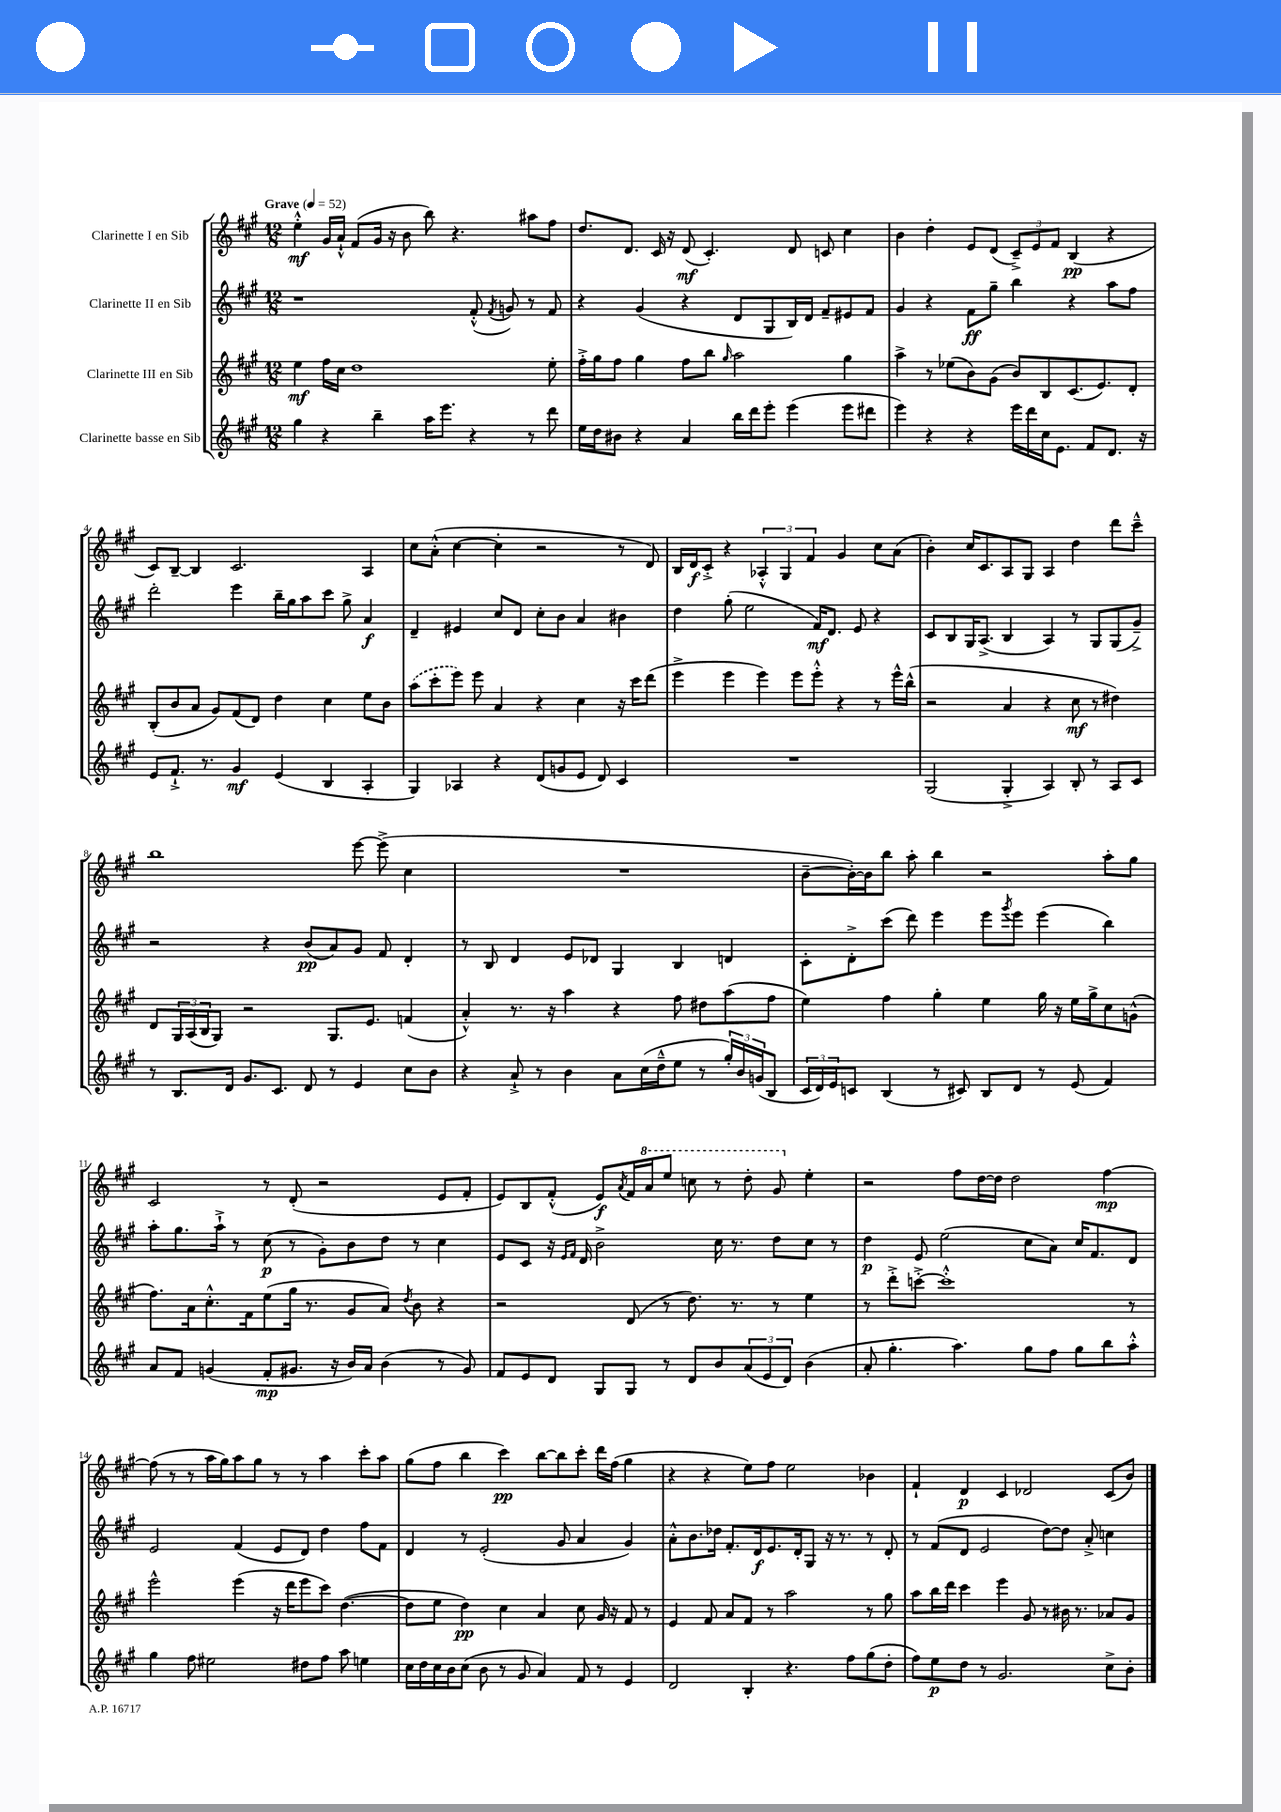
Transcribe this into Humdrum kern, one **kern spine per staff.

**kern	**kern	**kern	**kern
*staff4	*staff3	*staff2	*staff1
*clefG2	*clefG2	*clefG2	*clefG2
*k[f#c#g#]	*k[f#c#g#]	*k[f#c#g#]	*k[f#c#g#]
*M12/8	*M12/8	*M12/8	*M12/8
*MM52	*MM52	*MM52	*MM52
4gg#	4ee	1r	4ee'^^
4r	16ff#	.	16g#
.	16cc#	.	16a`^^
.	1dd	.	(8f#
4bb~	.	.	16g#
.	.	.	16r
.	.	.	8b
16aa	.	.	8bb)
8.eee	.	.	.
.	.	.	4.r
4r	.	(8f#'^^	.
.	.	8qf#	.
.	.	8g)	.
8r	.	8r	8aa#
8ddd	8ee'	8f#	8ff#
=	=	=	=
16ee	16ff#'^	4r	8.dd
16dd	16gg#	.	.
8b#	8ff#	.	.
.	.	.	8.d
4r	4gg#	(4g#	.
.	.	.	16c#
.	.	.	16r
4a	8ff#	4r	(8d
.	8bb	.	4.c#')
.	16qqgg#	.	.
16bb	2aa	8d	.
16ddd	.	.	.
8eee'	.	8G#	.
(4eee	.	16B)	8d
.	.	16d	.
.	.	8f#~	8c
8eee	4gg#	8e#	4cc#
8ddd#	.	8f#	.
=	=	=	=
4eee)	4aa^	4g#	4b
4r	8r	4r	4dd'
.	(8ee-	.	.
4r	8b)	8f#	8e
.	(8g#	8gg#~	(8d
16eee	8b)	4bb	12c#~^)
16ddd	.	.	.
.	.	.	12e
16cc#	8B	.	.
.	.	.	12f#
8.e	.	.	.
.	(8.c#	4r	(4B
8f#	.	.	.
.	8.e)	.	.
8.d	.	8aa	4r
.	8d'	8ff#	.
16r	.	.	.
=	=	=	=
8e	(8B'	2ddd'	8c#)
8.f#`^	8b	.	[8B~
.	8a	.	4B]
8.r	.	.	.
.	8g#)	.	.
4g#	(8f#	4eee	2.c#
.	8d)	.	.
(4e	4dd	16bb~	.
.	.	16gg#	.
.	.	8aa	.
4B	4cc#	8ccc#	.
.	.	8gg#^	.
4A'	8ee	4a	4A
.	8b	.	.
=	=	=	=
4G#)	(8aa	4d~	8cc#
.	8ccc#'	.	(8a'^^
4A-	8eee)	4e#	[4cc#
.	8eee	.	.
4r	4a	8cc#	4cc#']
.	.	8d	.
(8d	4r	8cc#'	2r
8g	.	8b	.
8e	4cc#	4a	.
8d)	.	.	.
4c#	16r	4b#	8r
.	16ccc#	.	.
.	(8ddd	.	8d)
=	=	=	=
1.r	4eee^	4dd	16B
.	.	.	16d
.	.	.	8c#'^
.	4eee	(8gg#'	4r
.	.	2ee	.
.	4eee)	.	6A-'^^
.	.	.	6G#
.	8eee	.	.
.	.	.	6f#
.	8eee'^^	16f#)	.
.	.	8.d	.
.	4r	.	4g#
.	.	8e	.
.	8r	4r	8cc#
.	16eee^^	.	(8a
.	(16bb^^	.	.
=	=	=	=
(2G#	2r	8c#	4b')
.	.	8B	.
.	.	16G#	16cc#
.	.	(8.A^	8.c#
4G#'^	4a	4B	8A
.	.	.	8G#
4A)	4r	4A)	4A
8B'	8cc#	8r	4dd
8r	8r	8G#	.
8A	4dd#)	(8G#	8ddd
8c#	.	8g#~^)	8ccc#~^^
=	=	=	=
8r	8d	2r	1bb
8.B	24G#	.	.
.	(24A	.	.
.	24B	.	.
.	8G#)	.	.
16d	.	.	.
8.g#	2r	.	.
.	.	4r	.
8.c#	.	.	.
8d	.	(8b	.
8r	8.G#	8a)	.
4e	.	8g#	[8eee
.	8.e	.	.
.	.	8f#	(8eee^]
8cc#	(4f	4d'	4cc#
8b	.	.	.
=	=	=	=
4r	4a'^^)	8r	1.r
.	.	8B	.
8a`^	8.r	4d	.
8r	.	.	.
.	16r	.	.
4b	4aa	8e	.
.	.	8d-	.
8a	4r	4G#	.
(16cc#	.	.	.
16dd~^^	.	.	.
8ee	8ff#	4B	.
8r	8dd#	.	.
24gg#')	(8aa	4d	.
24b	.	.	.
(24g	.	.	.
8B	8ff#	.	.
=	=	=	=
24c#	4ee)	8c#'	[8b~
24d)	.	.	.
24e	.	.	.
8c	.	8d'^	16b'_)
.	.	.	16b]
(4B	4ff#	(8ccc#	8bb
.	.	8ddd)	8aa'
8r	4gg#'	4eee	4bb
8c#)	.	.	.
8B	4ee	8eee	2r
.	.	8qggg#	.
8d	.	8eee	.
8r	16gg#	(4eee	.
.	16r	.	.
(8e	16ee	.	.
.	16gg#^	.	.
4f#)	8cc#	4bb)	8aa'
.	(8g^^	.	8gg#
=	=	=	=
8a	8.ff#)	8aa'	2c#
8f#	.	8.gg#	.
.	16a	.	.
(4g	8.cc#'^^	.	.
.	.	16aa`^	.
.	.	8r	.
.	16f#	.	.
8f#'	(8ee	(8cc#	8r
8.g#	16gg#	8r	(8d'
.	8.r	.	.
.	.	8g#')	2r
16r	.	.	.
16b)	8g#	8b	.
16a	.	.	.
(4b	8a)	8dd	.
.	8qdd	.	.
.	8b	8r	.
8r	4r	4cc#	8e
8g#)	.	.	8f#'
=	=	=	=
8f#	2r	8e	8e)
8e	.	8c#	8B
8d	.	16r	(8f#'^^
.	.	16qqe	.
.	.	16qqf#	.
.	.	16d	.
8G#	.	2b^	8e)
.	.	.	8qa
8G#	(8d	.	16f#
.	.	.	16aa
8r	8r	.	8eee
8d	8.dd)	.	8ccc
8b	.	16cc#	8r
.	8.r	8.r	.
(12a	.	.	8ddd'
12e	.	.	.
.	8r	8dd	8gg#
12d)	.	.	.
(4b	4ee	8cc#	4ee'
.	.	8r	.
=	=	=	=
8a'	8r	4dd	2r
4.gg#'	8ddd'^	.	.
.	[8ccc'^	8e	.
.	1ccc'^^]	(2ee	.
4.aa)	.	.	8ff#
.	.	.	[16dd
.	.	.	16dd]
.	.	.	2dd
8gg#	.	8cc#	.
8ff#	.	8a)	.
8gg#	.	16cc#	.
.	.	8.f#	.
8bb	.	.	[4ff#
8aa'^^	8r	8d	.
=	=	=	=
4gg#	2eee^^	2e	(8ff#]
.	.	.	8r
8ff#	.	.	8r
2ee#	.	.	16aa
.	.	.	16gg#)
.	(4eee	(4f#	8aa
.	.	.	8gg#
.	16r	8e	8r
.	16ddd	.	.
8dd#	8eee	8d)	8r
8ff#	8ccc#)	4dd	4aa
8aa	([4.dd	.	.
4ee	.	8ff#	8ccc#'
.	.	8f#	8aa
=	=	=	=
16cc#	8dd]	4d	(8gg#
16dd	.	.	.
16cc#	8ee	.	8ff#
16b	.	.	.
(8cc#	4dd)	8r	4bb
8b	.	(2e'	.
8r	4cc#	.	4ccc#)
8g#	.	.	.
4a)	4a	.	[8bb
.	.	8g#	8bb]
8f#	8cc#	4a	8ccc#'
8r	16g#	.	16ddd
.	16r	.	(16ff#
4e	8f#	4g#)	4gg#
.	8r	.	.
=	=	=	=
2d	4e	8a'^^	4r
.	.	8.b	.
.	8f#	.	4r
.	.	16dd-	.
.	8a	8.f#'	.
4B'	8f#	.	8ee)
.	.	16d	.
.	8r	8.e	8ff#
4.r	2aa	.	2ee
.	.	16d'	.
.	.	8G#	.
.	.	16r	.
.	.	8.r	.
8ff#	.	.	.
(8gg#	8r	8r	4b-
8dd'	8gg#	8d'	.
=	=	=	=
8ff#)	8aa	8r	4f#`
8ee	16bb	(8f#	.
.	16ddd	.	.
8dd	4ccc#	8d	4d
8r	.	2e	.
2.g#	4eee	.	4c#
.	8g#	.	2d-
.	8r	[8dd)	.
.	16b#	8dd]	.
.	8.r	.	.
.	.	8a'^	.
8cc#^	8a-	4cc	(8c#
8b'	8g#	.	8b)
==	==	==	==
*-	*-	*-	*-
